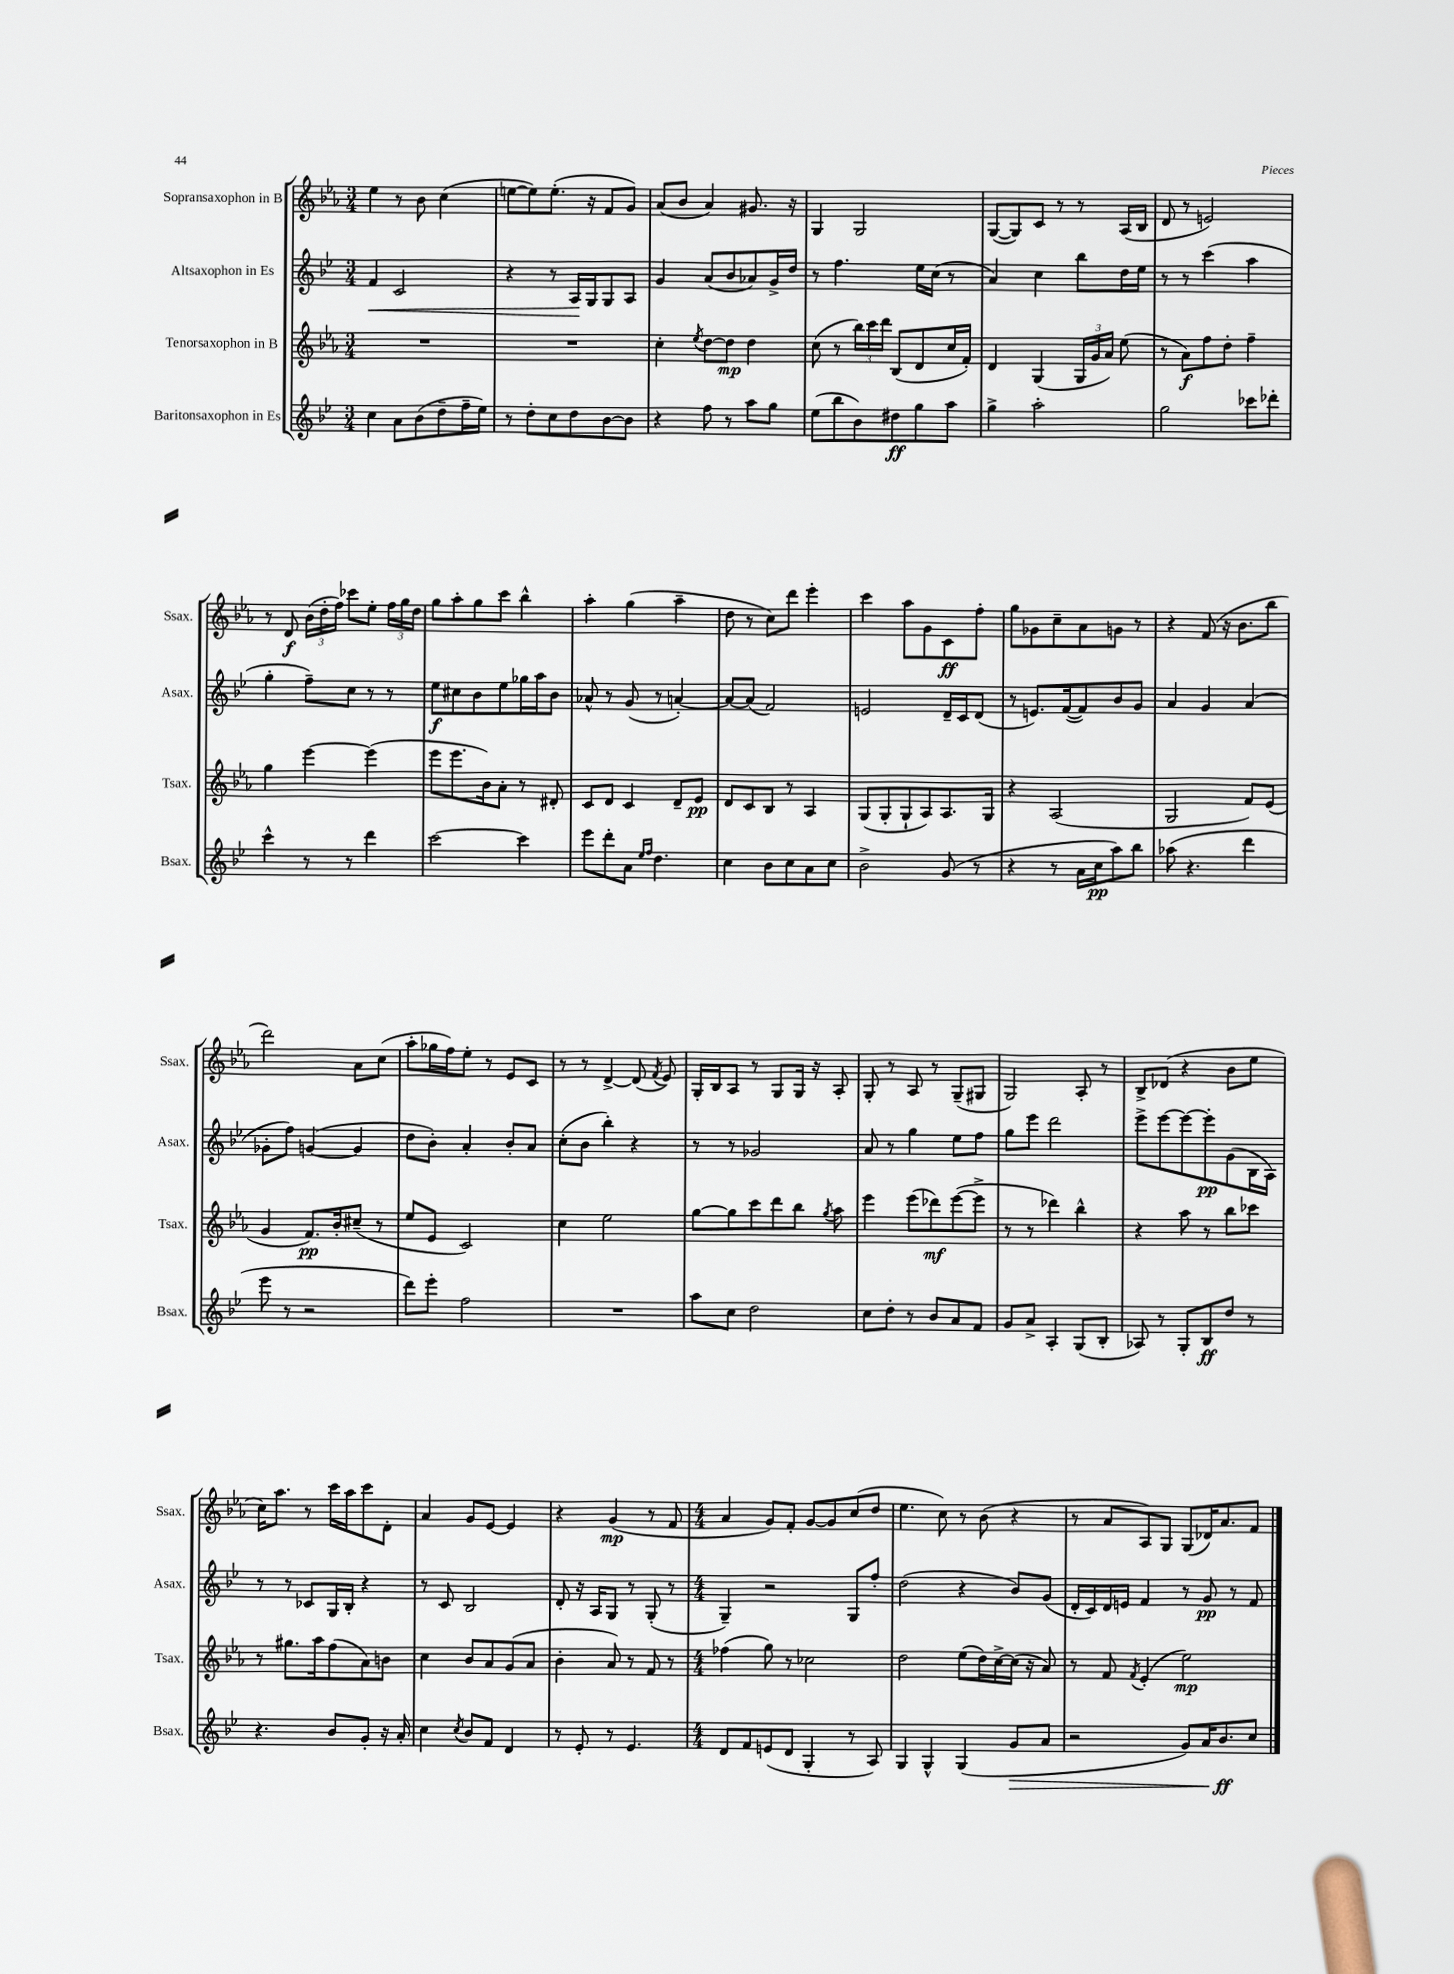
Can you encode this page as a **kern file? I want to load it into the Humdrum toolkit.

**kern	**dynam	**kern	**dynam	**kern	**dynam	**kern	**dynam
*part4	*part4	*part3	*part3	*part2	*part2	*part1	*part1
*staff4	*staff4	*staff3	*staff3	*staff2	*staff2	*staff1	*staff1
*I"Baritonsaxophon in Es	*	*I"Tenorsaxophon in B	*	*I"Altsaxophon in Es	*	*I"Sopransaxophon in B	*
*I'Bsax.	*	*I'Tsax.	*	*I'Asax.	*	*I'Ssax.	*
*clefG2	*	*clefG2	*	*clefG2	*	*clefG2	*
*k[b-e-]	*	*k[b-e-a-]	*	*k[b-e-]	*	*k[b-e-a-]	*
*M3/4	*	*M3/4	*	*M3/4	*	*M3/4	*
=20	=20	=20	=20	=20	=20	=20	=20
!	!	!	!	!	!LO:HP:b	!	!
4cc\	.	2.r	.	4f/	<	4ee-\	.
8a\L	.	.	.	2c/	.	8r	.
(8b-\	.	.	.	.	.	8b-\	.
8dd~\	.	.	.	.	.	(4cc\	.
16ff~\L	.	.	.	.	.	.	.
16ee-\JJ)	.	.	.	.	.	.	.
=21	=21	=21	=21	=21	=21	=21	=21
8r	.	2.r	.	4r	.	[8een\L	.
8dd'\L	.	.	.	.	.	8ee\])	.
8cc\	.	.	.	8r	.	(8.ee'\J	.
8dd\	.	.	.	16A/LL	.	.	.
.	.	.	.	16G/J	[	16r	.
[8b-\	.	.	.	8G/	.	8f/L	.
8b-\J]	.	.	.	8A/J	.	8g/J)	.
=22	=22	=22	=22	=22	=22	=22	=22
4r	.	4cc'\	.	4g/	.	(8a-/L	.
.	.	.	.	.	.	8b-/J	.
.	.	8qee-/	.	.	.	.	.
8ff\	.	[8dd\L	.	(8a/L	.	4a-/)	.
8r	.	8dd\J]	mp	8b-/	.	.	.
8aa\L	.	4dd\	.	8a-X/)	.	8.g#X/	.
8gg\J	.	.	.	16g^/L	.	.	.
.	.	.	.	16dd/JJ	.	16r	.
=23	=23	=23	=23	=23	=23	=23	=23
(8ee-\L	.	(8cc\	.	8r	.	4G/	.
8bb-\	.	8r	.	4.ff\	.	.	.
8b-\)	.	24bb-\LL)	.	.	.	2G/	.
.	.	24ccc\	.	.	.	.	.
.	.	24ddd\JJ	.	.	.	.	.
8dd#X\	ff	(8B-/L	.	.	.	.	.
8gg\	.	8d/	.	16ee-\LL	.	.	.
.	.	.	.	(16cc\JJ	.	.	.
8aa\J	.	16cc/L	.	8r	.	.	.
.	.	16f'/JJ)	.	.	.	.	.
=24	=24	=24	=24	=24	=24	=24	=24
4gg^\	.	4d/	.	4a/)	.	([8G/L	.
.	.	.	.	.	.	8G/])	.
2aa'\	.	(4G/	.	4cc\	.	8c/J	.
.	.	.	.	.	.	8r	.
.	.	24G/LL	.	8bb-\L	.	8r	.
.	.	24g/	.	.	.	.	.
.	.	24a-/JJ)	.	.	.	.	.
.	.	(8ee-\	.	16dd\L	.	(16A-/LL	.
.	.	.	.	16ee-\JJ	.	16B-/JJ	.
=25	=25	=25	=25	=25	=25	=25	=25
2gg\	.	8r	.	8r	.	8d/	.
.	.	8a-\L)	f	8r	.	8r	.
.	.	8ff\	.	(4ccc\	.	2en/)	.
.	.	8dd'\J	.	.	.	.	.
8ccc-X\L	.	4ff~\	.	4aa\	.	.	.
8ddd-X'\J	.	.	.	.	.	.	.
!!LO:LB:g=z
=26	=26	=26	=26	=26	=26	=26	=26
4ccc^^\	.	4gg\	.	4gg'\	.	8r	.
.	.	.	.	.	.	8d/	f
8r	.	[4eee-\	.	8ff~\L)	.	(24b-\LL	.
.	.	.	.	.	.	24dd'\	.
.	.	.	.	.	.	24ff\JJ)	.
8r	.	.	.	8cc\J	.	8ccc-X\L	.
4ddd\	.	(4eee-\]	.	8r	.	8ee-'\J	.
.	.	.	.	8r	.	24ff\LL	.
.	.	.	.	.	.	24gg\	.
.	.	.	.	.	.	24dd\JJ	.
=27	=27	=27	=27	=27	=27	=27	=27
[2ccc\	.	8eee-\L	.	8ee-\L	f	8gg\L	.
.	.	8.eee-\	.	8cc#X\	.	8aa-'\	.
.	.	.	.	8b-\	.	8gg\	.
.	.	16b-\k)	.	.	.	.	.
.	.	8a-'\J	.	8ee-\	.	8ccc\J	.
4ccc\]	.	8r	.	16gg-X\L	.	4bb-^^\	.
.	.	.	.	16aa\J	.	.	.
.	.	8d#X'/	.	8b-\J	.	.	.
=28	=28	=28	=28	=28	=28	=28	=28
8eee-\L	.	8c/L	.	8a-X^^/	.	4aa-'\	.
8ddd'\	.	8d/J	.	8r	.	.	.
8a\J	.	4c/	.	(8g/	.	(4gg\	.
16qqee-/LL	.	.	.	.	.	.	.
16qqff/JJ	.	.	.	.	.	.	.
4.dd\	.	.	.	8r	.	.	.
.	.	8d~/L	.	[4an'/)	.	4aa-~\	.
.	.	8e-/J	pp	.	.	.	.
=29	=29	=29	=29	=29	=29	=29	=29
4cc\	.	8d/L	.	8a/L_	.	8dd\	.
.	.	8c/	.	(8a/J]	.	8r	.
8b-\L	.	8B-/J	.	2f/)	.	8cc\L)	.
8cc\	.	8r	.	.	.	8ddd\J	.
8a\	.	4A-/	.	.	.	4eee-'\	.
8cc\J	.	.	.	.	.	.	.
=30	=30	=30	=30	=30	=30	=30	=30
2b-^\	.	(8G/L	.	2en/	.	4ccc\	.
.	.	8G'/	.	.	.	.	.
.	.	8G`/	.	.	.	8aa-\L	.
.	.	8A-/)	.	.	.	8g\	.
(8g/	.	8.A-/	.	16d~/LL	.	8c\	ff
.	.	.	.	16c/J	.	.	.
8r	.	.	.	(8d/J	.	8ff'\J	.
.	.	16G/Jk	.	.	.	.	.
=31	=31	=31	=31	=31	=31	=31	=31
4r	.	4r	.	8r	.	8gg\L	.
.	.	.	.	8.en/L)	.	8g-X\	.
8r	.	(2A-/	.	.	.	8cc~\	.
.	.	.	.	([16f/k	.	.	.
16a\LL	.	.	.	8f/])	.	8a-\	.
16cc\J	pp	.	.	.	.	.	.
8aa\)	.	.	.	8b-/	.	8gn\J	.
8bb-\J	.	.	.	8g/J	.	8r	.
=32	=32	=32	=32	=32	=32	=32	=32
(8aa-X\	.	2G/	.	4a/	.	4r	.
4.r	.	.	.	.	.	.	.
.	.	.	.	4g/	.	(8f/	.
.	.	.	.	.	.	16r	.
.	.	.	.	.	.	8.b-\L	.
4ddd\	.	8f/L)	.	(4a/	.	.	.
.	.	(8e-/J	.	.	.	8bb-\J	.
!!LO:LB:g=z
=33	=33	=33	=33	=33	=33	=33	=33
8eee-\	.	4g/	.	8g-X'\L	.	2ddd\)	.
8r	.	.	.	8ff\J)	.	.	.
2r	.	8.f/L)	pp	([4gn/	.	.	.
.	.	16b-'/k	.	.	.	.	.
.	.	(8cc#X~/J	.	4g/]	.	8a-\L	.
.	.	8r	.	.	.	(8cc\J	.
=34	=34	=34	=34	=34	=34	=34	=34
8ddd\L)	.	8ee-/L	.	8dd\L	.	8aa-'\L	.
8eee-'\J	.	8e-/J	.	8b-'\J)	.	16gg-X\L	.
.	.	.	.	.	.	16ff\J)	.
2ff\	.	2c/)	.	4a'/	.	8ee-'\J	.
.	.	.	.	.	.	8r	.
.	.	.	.	8b-'/L	.	8e-/L	.
.	.	.	.	8a/J	.	8c/J	.
=35	=35	=35	=35	=35	=35	=35	=35
2.r	.	4cc\	.	(8cc'\L	.	8r	.
.	.	.	.	8b-\J	.	8r	.
.	.	2ee-\	.	4bb-'\)	.	[4d^/	.
.	.	.	.	4r	.	(8d/]	.
.	.	.	.	.	.	8qf/	.
.	.	.	.	.	.	8e-/)	.
=36	=36	=36	=36	=36	=36	=36	=36
8aa\L	.	[8gg\L	.	8r	.	16G'/LL	.
.	.	.	.	.	.	16B-/J	.
8cc\J	.	8gg\]	.	8r	.	8A-/J	.
2dd\	.	8ccc\	.	2g-X/	.	8r	.
.	.	8ddd\	.	.	.	8G/L	.
.	.	8bb-\J	.	.	.	16G/Jk	.
.	.	.	.	.	.	16r	.
.	.	8qgg/	.	.	.	.	.
.	.	8aa-\	.	.	.	8A-'/	.
=37	=37	=37	=37	=37	=37	=37	=37
8cc\L	.	4eee-\	.	8a/	.	8G'/	.
8dd'\J	.	.	.	8r	.	8r	.
8r	.	(8eee-\L	.	4gg\	.	8A-/	.
8b-/L	.	8ddd-X\)	mf	.	.	8r	.
8a/	.	([8eee-\	.	8ee-\L	.	(8G~/L	.
8f/J	.	8eee-^\J]	.	8ff\J	.	8G#X/J	.
=38	=38	=38	=38	=38	=38	=38	=38
8g/L	.	8r	.	8gg\L	.	2G/)	.
8a^/J	.	8r	.	8eee-\J	.	.	.
4A'/	.	4ddd-X\)	.	2ddd\	.	.	.
(8G/L	.	4bb-^^\	.	.	.	8A-'/	.
8B-'/J	.	.	.	.	.	8r	.
=39	=39	=39	=39	=39	=39	=39	=39
8A-X/)	.	4r	.	8eee-^\L	.	8B-^/L	.
8r	.	.	.	[8eee-\	.	(8d-X/J	.
8G'/L	.	8aa-\	.	8eee-\_	.	4r	.
8B-/	ff	8r	.	8eee-'\]	pp	.	.
8dd/J	.	8bb-\L	.	(8g\	.	8b-\L	.
8r	.	8ccc-X\J	.	16B-\L	.	8ee-\J	.
.	.	.	.	16A\JJ)	.	.	.
!!LO:LB:g=z
=40	=40	=40	=40	=40	=40	=40	=40
4.r	.	8r	.	8r	.	16cc\KL)	.
.	.	.	.	.	.	8.aa-\J	.
.	.	8.gg#X\L	.	8r	.	.	.
.	.	.	.	8c-X/L	.	8r	.
.	.	16aa-\k	.	.	.	.	.
8b-/L	.	(8ff\	.	16G/L	.	16ccc\LL	.
.	.	.	.	16B-'/JJ	.	16aa-\J	.
8g'/J	.	8a-\)	.	4r	.	8ccc\	.
16r	.	8bn\J	.	.	.	8d'\J	.
16a'/	.	.	.	.	.	.	.
=41	=41	=41	=41	=41	=41	=41	=41
4cc\	.	4cc\	.	8r	.	4a-/	.
.	.	.	.	8c/	.	.	.
8qcc/	.	.	.	.	.	.	.
8b-/L	.	8b-/L	.	2B-/	.	8g/L	.
8f/J	.	8a-/	.	.	.	[8e-/J	.
4d/	.	(8g/	.	.	.	4e-/]	.
.	.	8a-/J	.	.	.	.	.
=42	=42	=42	=42	=42	=42	=42	=42
8r	.	4b-'\	.	8d'/	.	4r	.
8e-'/	.	.	.	16r	.	.	.
.	.	.	.	16A/KL	.	.	.
8r	.	8a-/)	.	8G/J	.	(4g/	mp
4.e-/	.	8r	.	8r	.	.	.
.	.	8f/	.	(8G'/	.	8r	.
.	.	8r	.	8r	.	8f/	.
=43	=43	=43	=43	=43	=43	=43	=43
*M4/4	*	*M4/4	*	*M4/4	*	*M4/4	*
8d/L	.	(4ff-X\	.	4G~/)	.	4a-/	.
8f/	.	.	.	.	.	.	.
(8en/	.	8gg\)	.	2r	.	8g/L)	.
8d/J	.	8r	.	.	.	8f'/J	.
4G'/	.	2cc-X\	.	.	.	[8g/L	.
.	.	.	.	.	.	8g/]	.
8r	.	.	.	8G/L	.	(8cc/	.
8A/)	.	.	.	8ff'/J	.	8dd/J	.
=44	=44	=44	=44	=44	=44	=44	=44
4G/	.	2dd\	.	(2dd\	.	4.ee-\	.
4G^^/	.	.	.	.	.	.	.
.	.	.	.	.	.	8cc\)	.
(4G/	.	(8ee-\L	.	4r	.	8r	.
.	.	16dd\L)	.	.	.	(8b-\	.
.	.	[16cc^\	.	.	.	.	.
!	!LO:HP:b	!	!	!	!	!	!
8g/L	>	(16cc\JJ]	.	8b-/L)	.	4r	.
.	.	16r	.	.	.	.	.
8a/J	.	8a-/)	.	(8g/J	.	.	.
=45	=45	=45	=45	=45	=45	=45	=45
2r	.	8r	.	16d'/LL	.	8r	.
.	.	.	.	16c/)	.	.	.
.	.	8f/	.	16d/	.	8a-/L	.
.	.	.	.	16en/JJ	.	.	.
.	.	8qf/	.	.	.	.	.
.	.	(4e-'/	.	4f/	.	8A-/)	.
.	.	.	.	.	.	8G/J	.
8g/L)	.	2ee-\)	mp	8r	.	(8G/L	.
16a/K	.	.	.	8g/	pp	16d-X/K)	.
8.b-/	ff	.	.	.	.	8.a-/	.
.	.	.	.	8r	.	.	.
8cc/J	]	.	.	8f/	.	8f/J	.
==	==	==	==	==	==	==	==
*-	*-	*-	*-	*-	*-	*-	*-
